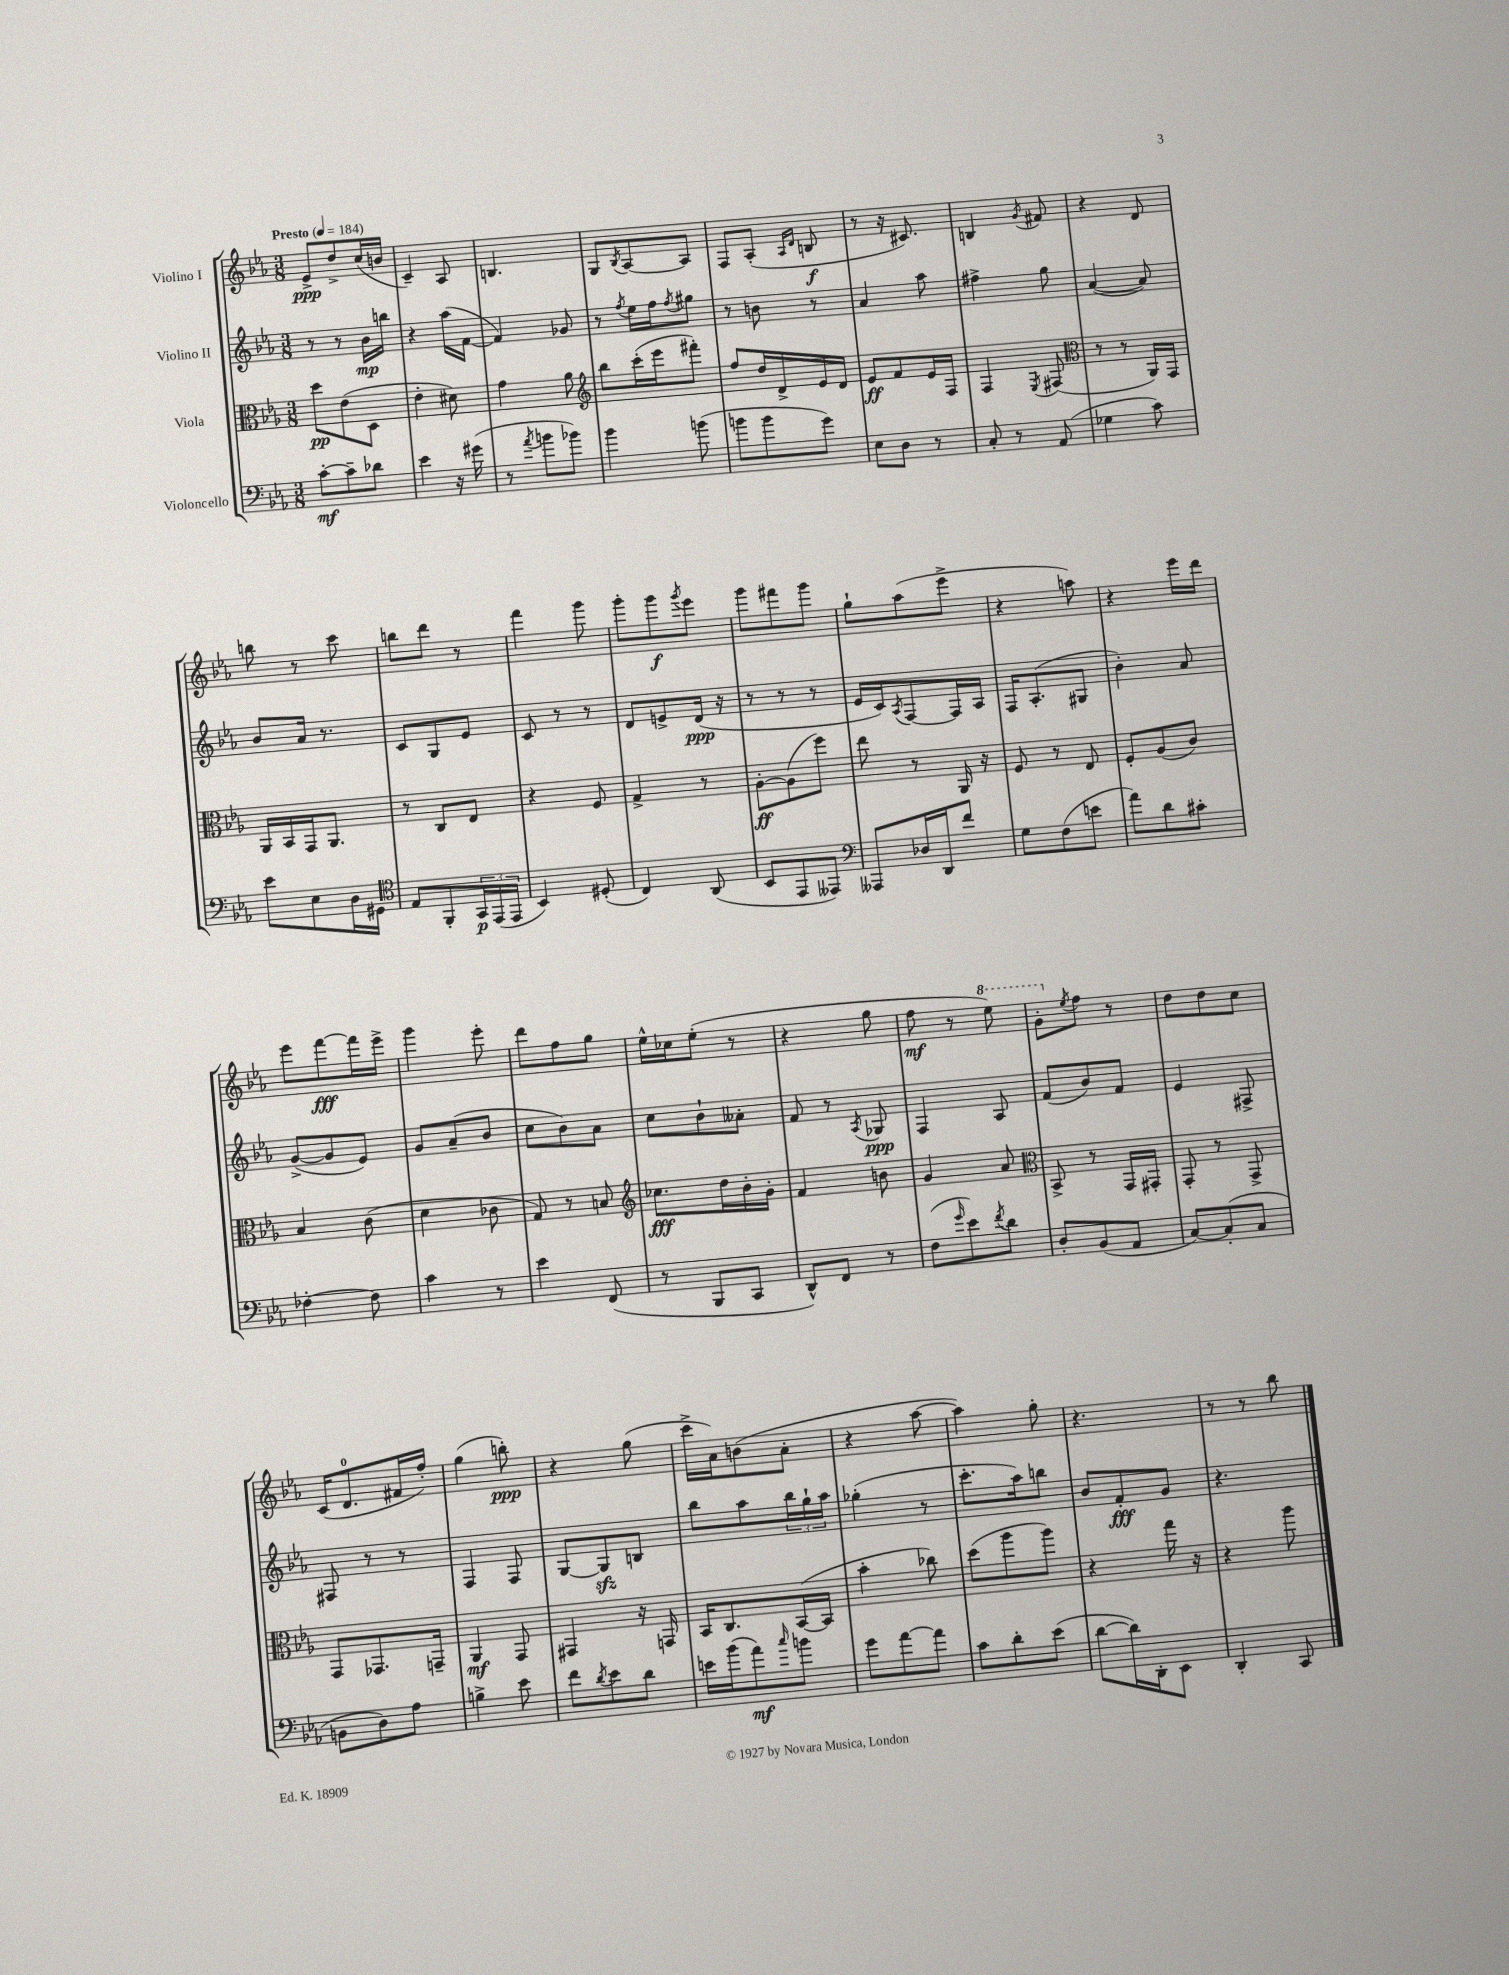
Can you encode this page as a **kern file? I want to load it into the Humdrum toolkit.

**kern	**kern	**kern	**kern
*staff4	*staff3	*staff2	*staff1
*clefF4	*clefC3	*clefG2	*clefG2
*k[b-e-a-]	*k[b-e-a-]	*k[b-e-a-]	*k[b-e-a-]
*M3/8	*M3/8	*M3/8	*M3/8
*MM184	*MM184	*MM184	*MM184
[8c'	8dd	8r	8e-^
8c~]	(8e-	8r	8dd^
8d-	8D	16b-	(16cc
.	.	16bb	16b
=	=	=	=
4e-	4e-'	4r	4c~)
16r	8d#)	(16aa-	8A-
(16g#	.	[16f	.
=	=	=	=
8r	4g	4f])	4.B
8qa-	.	.	.
8b	.	.	.
8b-)	8a-	8g-	.
=	=	=	=
*	*clefG2	*	*
4b-	8bb-	8r	8G
.	.	8qff	8qB-
.	(16ccc'	16ee-	[8A-
.	16eee-	16ff	.
.	.	8qff	.
(8b	8fff#')	8gg#	8A-]
=	=	=	=
8b	8ff	8r	8F
8b	16dd	8b	(8A-'
.	16d^	.	.
.	.	.	16qqA-
.	.	.	16qqd
8g)	16e-	8r	8B
.	16d	.	.
=	=	=	=
8E-	8e-	4a-	8r
8D	8f	.	16r
.	.	.	8.c#)
8r	16e-	8aa-	.
.	16F	.	.
=	=	=	=
8C'	4F	4ff#^	4B
8r	.	.	.
.	8qE-	.	8qg
(8AA-	(8F#	8gg	8f#
=	=	=	=
*	*clefC3	*	*
4G-	8r	([4a-	4r
.	8r	.	.
8c)	16AA-)	8a-])	8d
.	16GG	.	.
=	=	=	=
8e-	16AA-	8b-	8bb
.	16BB-	.	.
8E-	16GG	16a-	8r
.	8.AA-	8.r	.
16D	.	.	8ccc
16GG#	.	.	.
=	=	=	=
*clefC4	*	*	*
8E-	8r	8c	8bb
8FF'	8C	8G	8ddd
24GG	8E-	8e-	8r
(24EE-	.	.	.
24EE-	.	.	.
=	=	=	=
4BB-)	4r	8c	4fff
.	.	8r	.
(8D#'	8F	8r	8ggg
=	=	=	=
4C)	4G^	8d	8ggg'
.	.	8e^	8ggg
.	.	.	8qggg
(8AA-	8r	(16d	8eee-
.	.	16r	.
=	=	=	=
8BB-	[8A-'	8r	8ggg
8EE-	(8A-]	8r	8fff#
8EE--)	8ff)	8r	8ggg
=	=	=	=
*clefF4	*	*	*
8AAA--	8ee-	16e-	8gg`
.	.	16c)	.
.	.	8qA-	.
16D-	8r	[8F	(8aa-
16DD	.	.	.
8f	16AA-	16F]	8eee-^
.	16r	16A-	.
=	=	=	=
8G	8F	16F	4r
.	.	(8.A-'	.
(8F	8r	.	.
8e	8E-	8G#	8aa)
=	=	=	=
8a-)	8F'	4b-')	4r
8d	(8A-	.	.
8c#'	8c)	8a-	16eee-
.	.	.	16ddd
=	=	=	=
[4F-'	4B-	([8g^	8eee-
.	.	8g]	[8fff
8F-]	(8c	8e-)	16fff]
.	.	.	16eee-^
=	=	=	=
4c	4d	8g	4ggg
.	.	(8a-~	.
8r	8c-	8b-	8eee-'
=	=	=	=
4e-	8G)	8cc	8ddd
.	8r	8b-)	8ff
(8FF	8B	8a-	8gg
=	=	=	=
*	*clefG2	*	*
8r	8.cc-	8cc	16ee-^^
.	.	.	16cc-
8BBB-	.	8b-`	(8ee-'
.	16dd	.	.
8CC	16b-'	8a--'	8r
.	16g'	.	.
=	=	=	=
8DD^^)	4f	8f	4r
8FF	.	8r	.
.	.	8qA-	.
8r	8b	8G-	8gg
=	=	=	=
(8F	4g	4F	8ff
16qqg	.	.	.
8e-)	.	.	8r
8qf	.	.	.
8d	8a-	8A-	8eee-)
=	=	=	=
*	*clefC3	*	*
8D'	8BB-^	(8f	8gg'
.	.	.	8qee-
(8BB-	8r	8b-)	8ff
8AA-	16GG	8f	8r
.	16GG#'	.	.
=	=	=	=
[8C)	8GG'	4e-	8dd
(8C']	8r	.	8dd
8C	8GG^	8F#^	8cc
=	=	=	=
8BB	8GG	8F#	(16c
.	.	.	8.d
8D)	8.GG-	8r	.
8A-	.	8r	16f#
.	16GG~	.	16ff')
=	=	=	=
4B^	4AA-	4F	(4gg
8e-	8GG	8F	8bb')
=	=	=	=
8f	4GG#	[8G	4r
8qd	.	.	.
8e-	.	8G]	.
8d	16r	8B	(8gg
.	16GG	.	.
=	=	=	=
16e	16BB-	8bb-	16ccc^
(16b-	8.C	.	16a-)
8a-)	.	8aa-	(8b
16qqcc	.	.	.
8b	([16BB-	24bb-	8a-'
.	.	24gg`	.
.	16BB-]	.	.
.	.	24aa-	.
=	=	=	=
8g	4b-'	(4gg-'	4r
[8a-	.	.	.
8a-]	8cc-)	8r	[8aa-
=	=	=	=
8c	(8dd	8.ccc'	4aa-])
8d'	8aa-	.	.
.	.	16aa-)	.
(8e-	8aa-)	8bb	8gg'
=	=	=	=
[8d	4r	8b-	4.r
16d])	.	8f'	.
16DD'	.	.	.
8EE-	16gg	8g	.
.	16r	.	.
=	=	=	=
4DD'	4r	4.r	8r
.	.	.	8r
8CC	8aa-	.	8bb-
==	==	==	==
*-	*-	*-	*-
